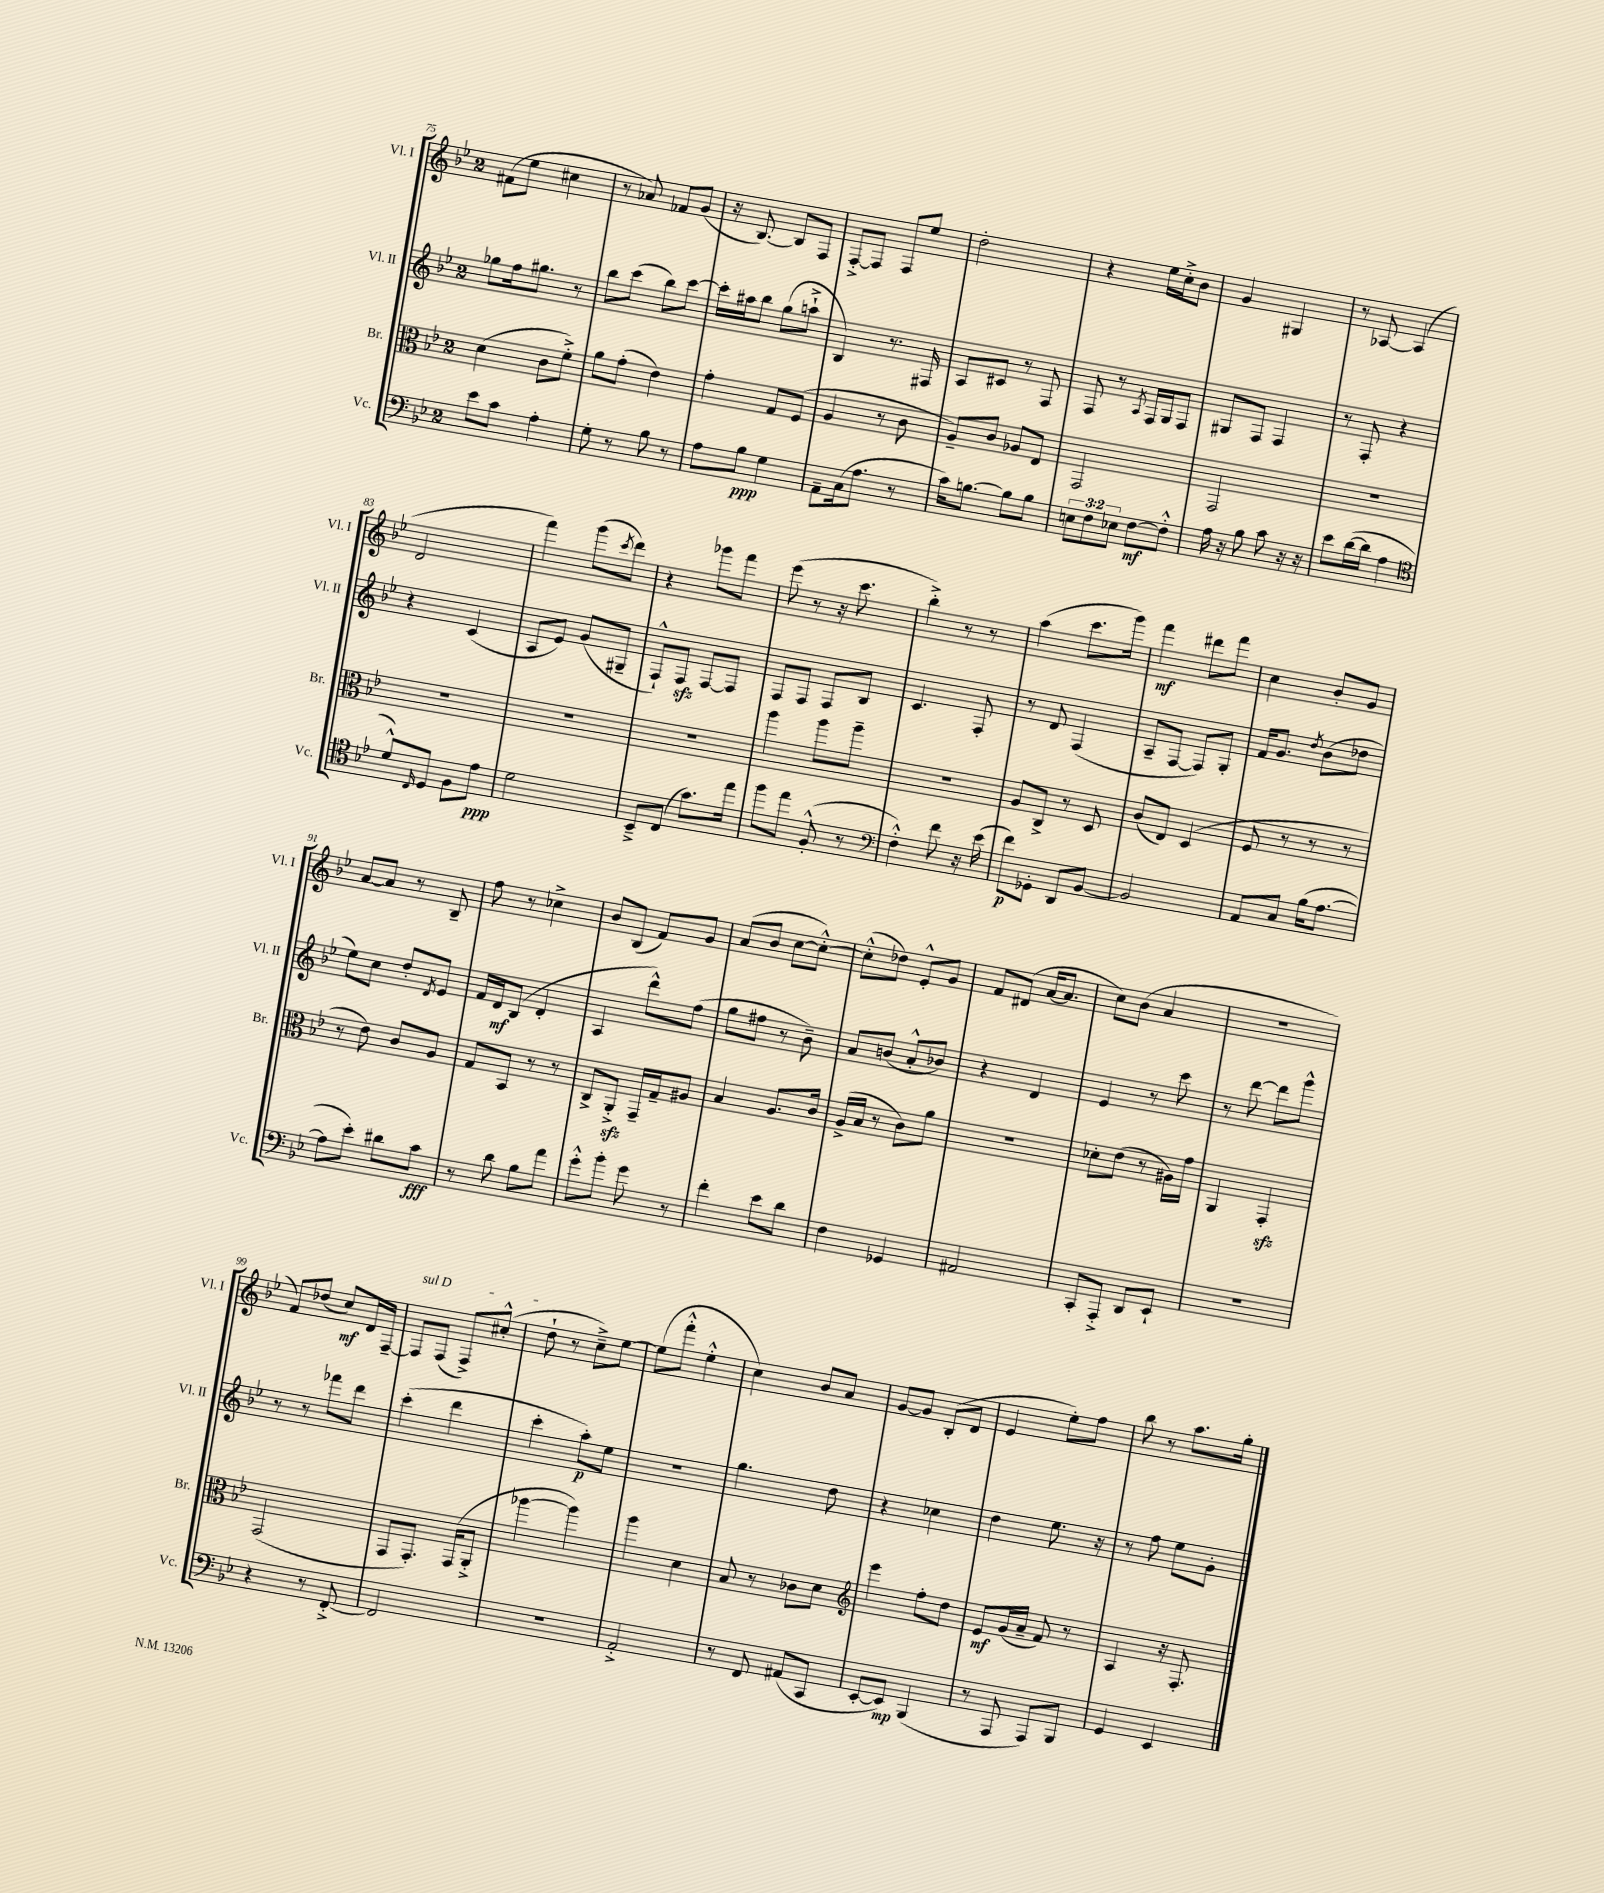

**kern	**kern	**kern	**kern
*staff4	*staff3	*staff2	*staff1
*clefF4	*clefC3	*clefG2	*clefG2
*k[b-e-]	*k[b-e-]	*k[b-e-]	*k[b-e-]
*M2/4	*M2/4	*M2/4	*M2/4
8e-	(4d	8gg-	(8f#
8c	.	16ff	8ee-
.	.	8.gg#	.
4A'	8c	.	4cc#
.	8f'^)	8r	.
=	=	=	=
8G'	8a	8bb-	8r
8r	(8g'	(8ccc	8a-)
8B-	4e-)	8bb-)	8f-
8r	.	[8ccc	(8g
=	=	=	=
8A	4g'	16ccc']	16r
.	.	16aa#	[8.B-)
8B-	.	8bb-	.
4G	8G	(8gg	8B-]
.	(8F	8aa`^	8F
=	=	=	=
8AA~	4A	4B-)	[8F'^
(16C	.	.	8F]
8.A	.	.	.
.	8r	8.r	8F
8r	8c	.	8ee-
.	.	16F#	.
=	=	=	=
16c)	8A~)	8A	2dd'
[8.B	.	.	.
.	8c	8c#	.
8B]	8A-	8r	.
8B	8E-	8F	.
=	=	=	=
12E	2GG	8F	4r
12F	.	.	.
.	.	8r	.
12E-	.	.	.
.	.	8qA	.
[8F	.	16F	16ee-
.	.	16G	16cc'^
8F'^^]	.	8F	8b-
=	=	=	=
16A	2GG	8G#	4g
16r	.	.	.
8B-	.	8F	.
8c	.	4F	4G#
16r	.	.	.
16r	.	.	.
=	=	=	=
8e-	2r	8r	8r
([16d	.	8F'	[8A-
16d]	.	.	.
4A	.	4r	(4A-]
=	=	=	=
*clefC4	*	*	*
8d^^)	2r	4r	2d
16qqC	.	.	.
8D	.	.	.
8F	.	(4c	.
8e-	.	.	.
=	=	=	=
2d	2r	8A	4fff)
.	.	8e-)	.
.	.	(8g	(8ggg
.	.	.	8qccc
.	.	8G#~	8ddd)
=	=	=	=
8BB-~^	2r	8F`^^)	4r
(8C	.	8F	.
8.g)	.	[8F	8ggg-
.	.	8F]	8fff
16ee-	.	.	.
=	=	=	=
8ff	4aa	8F	(8eee-
8ee-	.	8F	8r
(8F'^^	8aa	8F	16r
.	.	.	8.ccc
8r	8aa~	8B-	.
=	=	=	=
*clefF4	*	*	*
4F'^^)	2r	4.c	4bb-'^)
8f	.	.	8r
16r	.	8F'	8r
(16e-	.	.	.
=	=	=	=
8f)	8A	8r	(4aa
8GG-'	8C^	8d	.
8DD	8r	(4F	8.ccc
[8BB-	8D	.	.
.	.	.	16ggg)
=	=	=	=
2BB-]	(8c	8A~	4fff
.	8E-)	[8F	.
.	(4D	8F])	8ddd#
.	.	8G'	8fff
=	=	=	=
8AA	8F	16f	4cc
.	.	8.g	.
8C	8r	.	.
.	.	8qdd	.
(16B-	8r	(8b-	8b-'
[8.A	.	.	.
.	8r	8dd-	8g
=	=	=	=
8A]	8r	8ee-)	[8a
8e-')	8e-)	8cc	8a]
8d#	8c	8dd'	8r
.	.	8qd	.
8c	8A	8e-	8B-~
=	=	=	=
8r	8G	16f	8ff
.	.	16d	.
8d	8BB-	(8B-	8r
8B-	8r	4d'	4cc-^
8a	8r	.	.
=	=	=	=
8g'^^	8C^	4A	8b-
8b-'	8AA'^	.	(8B-
8g	16GG~	8ddd^^)	8f)
.	16G~	.	.
8r	8A#	(8ff	8g
=	=	=	=
4f'	4B-	8gg	(8a
.	.	8ff#	8b-
8e-	8.A	8r	[8cc
8d	.	8b-~)	8cc'^^_)
.	16c	.	.
=	=	=	=
4F	(16A^	8a	(8cc'^^]
.	16B-	.	.
.	8r	(8b	8dd-)
4GG-	8c)	8a'^^	8e-'^^
.	8a	8b-)	8g
=	=	=	=
2AA#	2r	4r	8f
.	.	.	(8d#
.	.	4d	[16a
.	.	.	8.a]
=	=	=	=
8CC'	8d-'	4e-	8cc)
8AAA'^	(8e-	.	(8b-
8DD	8r	8r	4a
8EE-`	16A#)	8ccc	.
.	16g	.	.
=	=	=	=
2r	4AA	8r	2r
.	.	[8ddd	.
.	4GG'	8ddd]	.
.	.	8ggg^^	.
=	=	=	=
4r	(2GG	8r	8f)
.	.	8r	(8dd-
8r	.	8fff-	8cc)
[8FF'^	.	8ddd	16d
.	.	.	[16F~
=	=	=	=
2FF]	8GG	(4ccc'	8F]
.	8.GG')	.	(8F
.	.	4ddd	8F^)
.	(16GG	.	.
.	8AA'^	.	(8cc#'^^
=	=	=	=
2r	[4aa-	4ccc'	8dd`
.	.	.	8r
.	4aa-])	8aa')	8cc~^)
.	.	8ee-	[8ee-
=	=	=	=
2AA'^	4aa	2r	(8ee-]
.	.	.	8fff'^^
.	4d	.	4ee-'^^
=	=	=	=
8r	8B-	4.gg	4cc)
8FF	8r	.	.
(8AA#	8c-	.	8b-
8CC	8d	8dd	8a
=	=	=	=
*	*clefG2	*	*
[8EE-'	4eee-	4r	[8g
8EE-])	.	.	8g]
(4BBB-	8ff'	4cc-	(8B-'
.	8dd	.	8d
=	=	=	=
8r	8e-	4dd	4e-
8AAA	(16g	.	.
.	16a~	.	.
8AAA)	8f)	8.ee-	8ee-')
8BBB-	8r	.	8ff
.	.	16r	.
=	=	=	=
4GG	4A	8r	8bb-
.	.	8ff	8r
4EE-	16r	8ee-	8.aa
.	8.F'	.	.
.	.	8g'	.
.	.	.	16gg'
==	==	==	==
*-	*-	*-	*-
